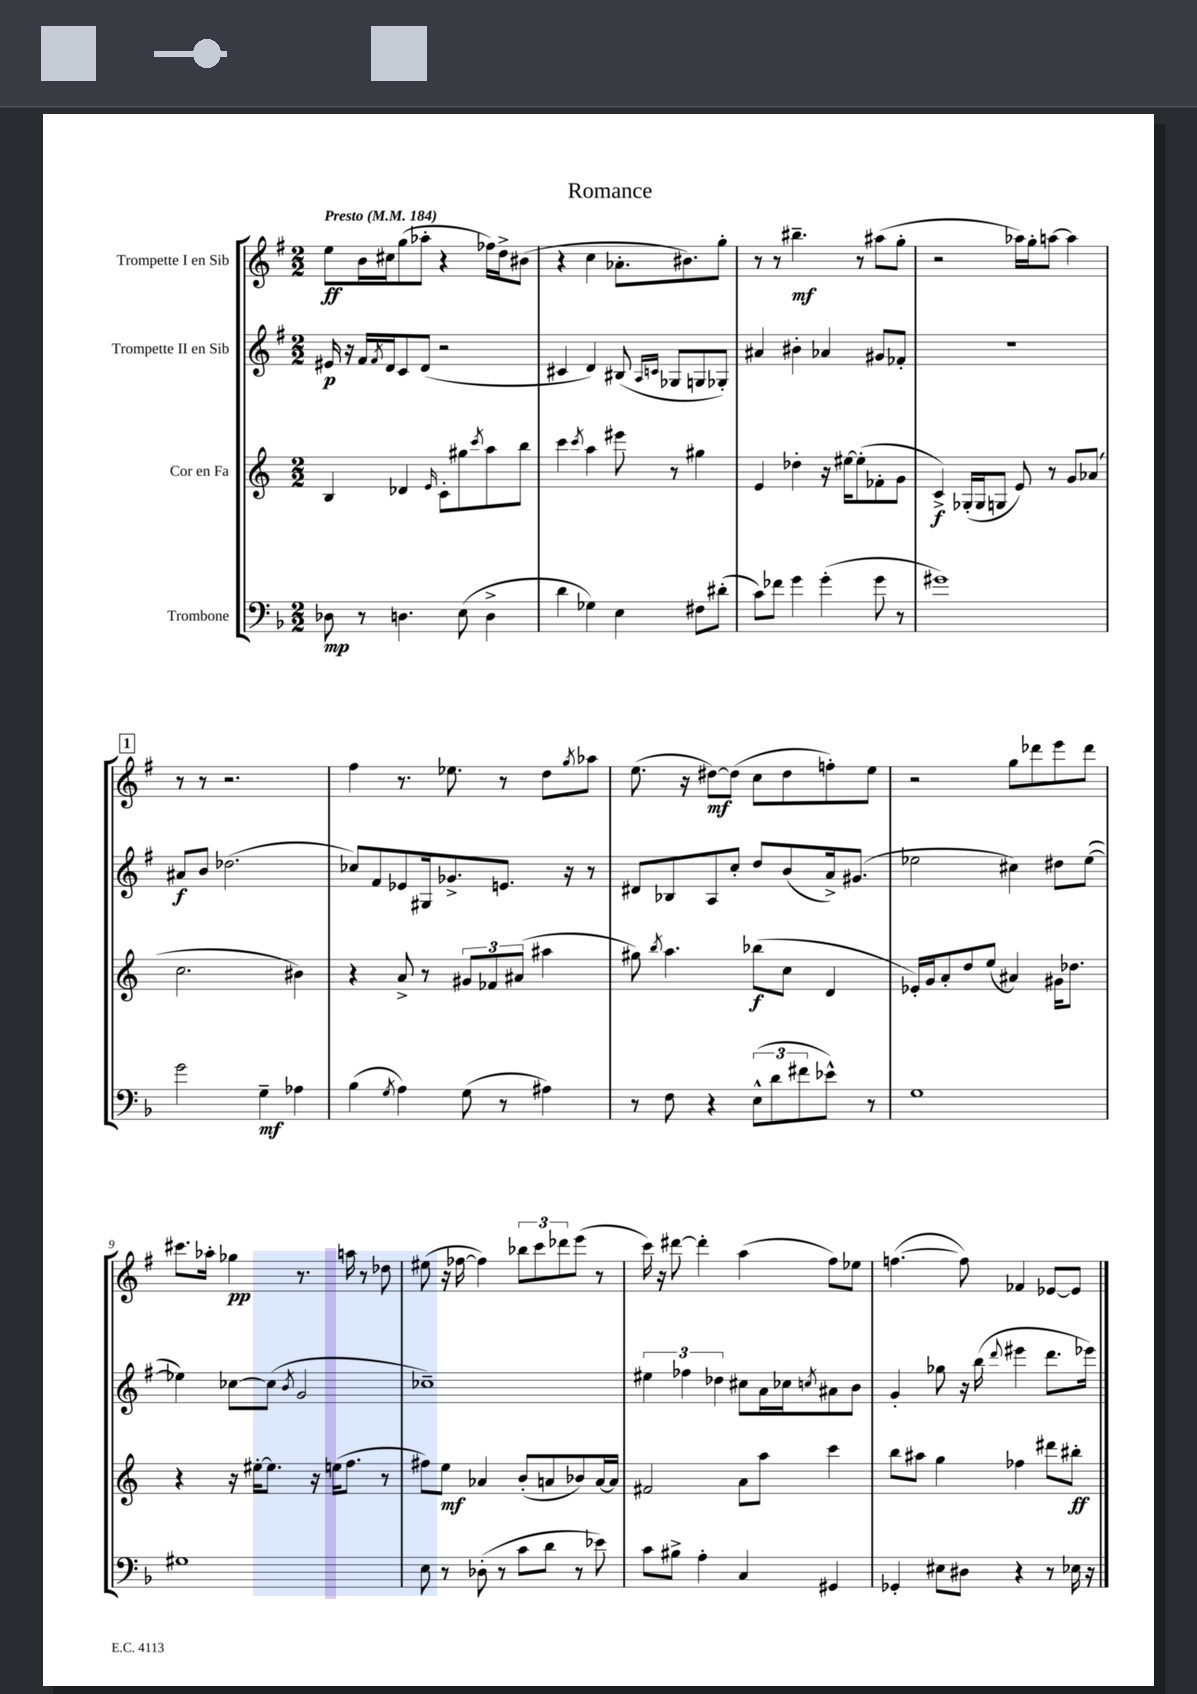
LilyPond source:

\header { title = "Romance" }
<<
\new StaffGroup <<
\new Staff = "s0" \with { instrumentName = "Trompette I en Sib" } {
    \clef treble \key g \major \numericTimeSignature \time 2/2 \tempo "Presto" 4 = 184
    e''8\ff b'16 cis''16 g''8( aes''8-. r4 fes''16) d''16-> bis'8( |
    r4 c''4 aes'8.-. bis'8.) g''8-. |
    r8 r8 bis''4.--\mf r8 ais''8( g''8-. |
    r2 aes''16) g''16-. a''8~ a''4 |
    \mark \markup { \box "1" } r8 r8 r2. |
    fis''4 r8. ees''8. r8 d''8 \acciaccatura { g''8 } aes''8 |
    e''8.( r16 dis''8~\mf) dis''8( c''8 dis''8 f''8-.) e''8 |
    r2 g''8 des'''8 e'''8 des'''8 |
    cis'''8. aes''16-. ges''4\pp r8. a''16 r8 des''8 |
    eis''8( r16 fes''16~ fes''4) \tuplet 3/2 { bes''8 c'''8 des'''8 } e'''8( r8 |
    c'''16) r16 dis'''8~ dis'''4-. a''4( fis''8) ees''8 |
    f''4.~( f''8) fes'4 ees'8~ ees'8 \bar "|." |
}
\new Staff = "s1" \with { instrumentName = "Trompette II en Sib" } {
    \clef treble \key g \major \numericTimeSignature \time 2/2
    eis'16\p r16 fis'16 \acciaccatura { fis'8 } d'16 c'8 d'8( r2 |
    cis'4 d'4) bis8( \grace { a16 c'16 } ges8 g8 ges8-.) |
    ais'4 bis'4-. aes'4 gis'8 fes'8-. |
    R1 |
    \mark \markup { \box "1" } ais'8\f b'8 des''2.( |
    ces''8) fis'8 ees'8 gis16 ges'8.-> e'8. r16 r8 |
    dis'8 bes8 a8 c''8-. d''8 b'8( a'16->) gis'8.( |
    ees''2 cis''4) dis''8 ees''8~( |
    ees''4) ces''8~ ces''8( \acciaccatura { b'8 } g'2 |
    ces''1--) |
    \tuplet 3/2 { eis''4 fes''4 des''4 } cis''8 a'16 ces''16 \acciaccatura { c''8 } ais'8 b'8 |
    g'4-. ges''8 r16 b''16( \appoggiatura { d'''8 } eis'''4 d'''8. ees'''16) \bar "|." |
}
\new Staff = "s2" \with { instrumentName = "Cor en Fa" } {
    \clef treble \key c \major \numericTimeSignature \time 2/2
    b4 des'4 \grace { e'16 } c'8-. gis''8 \acciaccatura { c'''8 } a''8 b''8 |
    c'''4 \acciaccatura { c'''8 } a''4 eis'''8 r8 gis''4 |
    e'4 des''4-. r16 eis''16~ eis''8-.( fes'8-. g'8 |
    c'4->\f) ges16-.( ges16 g8 e'8) r8 g'8 aes'8( |
    \mark \markup { \box "1" } c''2. bis'4) |
    r4 a'8-> r8 \tuplet 3/2 { gis'8 fes'8 ais'8( } ais''4 |
    gis''8) \acciaccatura { b''8 } a''4. bes''8\f( c''8 d'4 |
    ees'16-.) g'16 a'8-. d''8 e''8( ais'4) gis'16 des''8. |
    r4 r16 eis''16~-. eis''8. r16 e''16( f''8. r8 |
    fis''8) e''8\mf aes'4 b'8-.( a'8 bes'8) a'16~ a'16 |
    fis'2 a'8 a''8 c'''4 |
    b''8 ais''8 g''4 fes''4 dis'''8 bis''8-.\ff \bar "|." |
}
\new Staff = "s3" \with { instrumentName = "Trombone" } {
    \clef bass \key f \major \numericTimeSignature \time 2/2
    des8\mp r8 d4. e8( d4-> |
    d'4 ges4) e4 fis8 dis'8-.( |
    c'8) fes'8 g'4 g'4-.( g'8 r8 |
    gis'1) |
    \mark \markup { \box "1" } g'2 g4--\mf aes4 |
    bes4( \acciaccatura { g8 } a4) g8( r8 ais4) |
    r8 f8 r4 \tuplet 3/2 { e8-^( d'8 fis'8 } ees'8-^) r8 |
    g1 |
    gis1 |
    e8 r8 des8-.( r8 c'8 d'8 r8 ees'8) |
    c'8 bis8-> a4-. c4 gis,4 |
    ges,4-. eis8 dis8 r4 r8 ees16 r16 \bar "|." |
}
>>
>>
